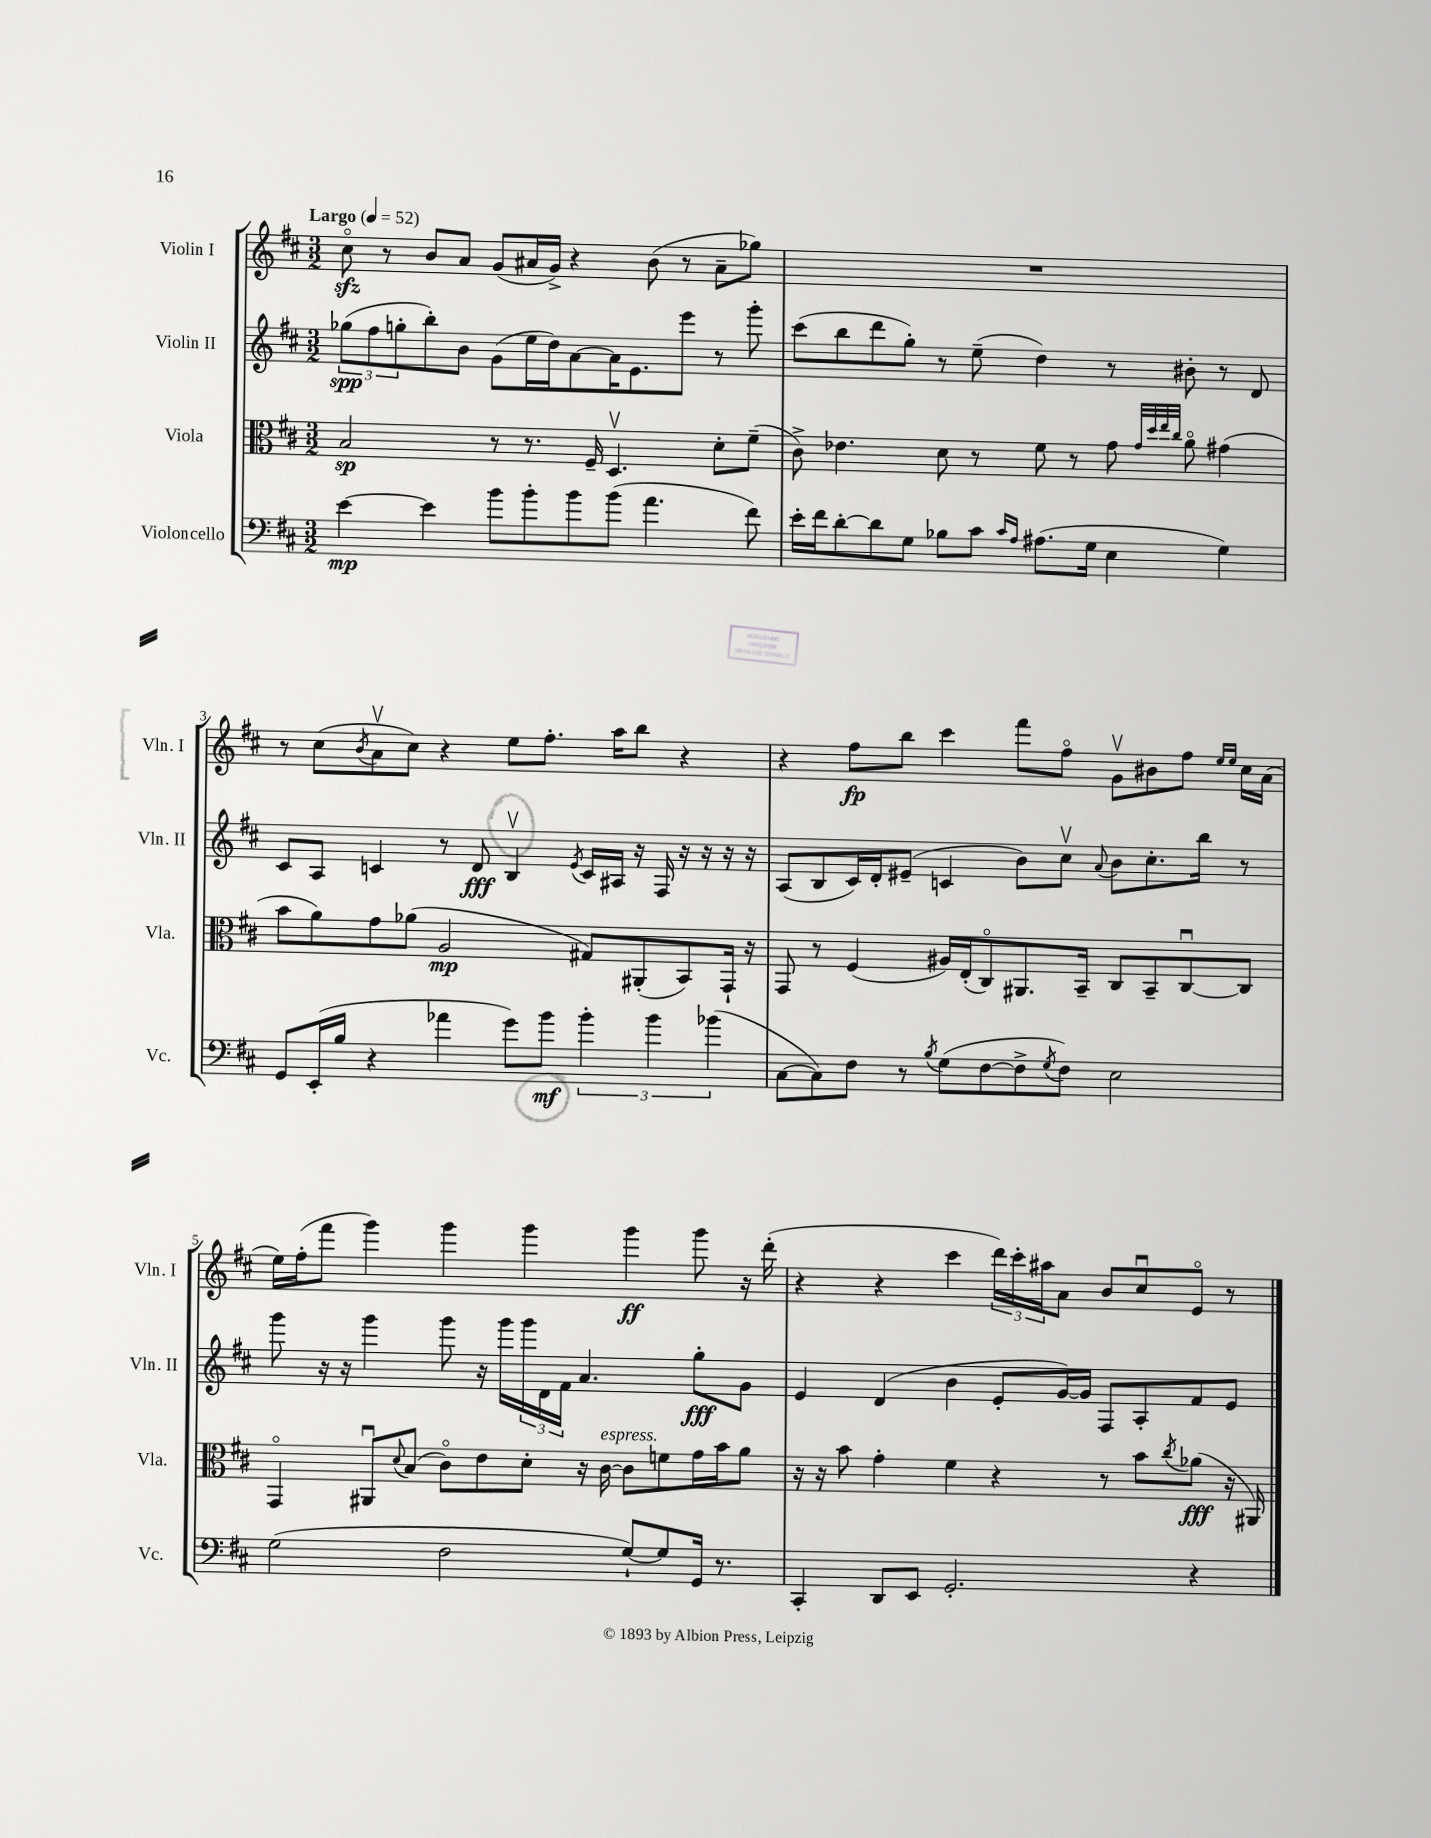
<<
\new StaffGroup <<
\new Staff = "s0" \with { instrumentName = "Violin I" shortInstrumentName = "Vln. I" } {
    \clef treble \key d \major \numericTimeSignature \time 3/2 \tempo "Largo" 4 = 52
    cis''8\flageolet\sfz r8 b'8 a'8 g'8( ais'16 g'16->) r4 b'8( r8 ais'8-- ges''8) |
    R1. |
    r8 cis''8( \acciaccatura { b'8 } a'8\upbow cis''8) r4 e''8 fis''8.-. a''16 b''8 r4 |
    r4 fis''8\fp b''8 cis'''4 fis'''8 fis''8\flageolet g'8\upbow bis'8 fis''8 \grace { e''16 e''16 } cis''16 a'16( |
    e''16) fis''16-.( fis'''8 g'''4) g'''4 g'''4 g'''4\ff g'''8 r16 d'''16-.( |
    r4 r4 cis'''4 \tuplet 3/2 { d'''16) cis'''16-. ais''16 } a'8 b'8 cis''8\downbow e'8\flageolet r8 \bar "|." |
}
\new Staff = "s1" \with { instrumentName = "Violin II" shortInstrumentName = "Vln. II" } {
    \clef treble \key d \major \numericTimeSignature \time 3/2
    \tuplet 3/2 { ges''8\spp( fis''8 g''8-. } b''8-.) b'8 g'8( e''16 d''16) a'8~ a'16 e'8. e'''8 r8 g'''8-. |
    cis'''8( b''8 d'''8 g''8-.) r8 e''8--( d''4) r8 bis'8-. r8 d'8 |
    cis'8 a8 c'4 r8 d'8\fff b4\upbow \acciaccatura { e'8 } c'16 ais16 r16 fis16 r16 r16 r16 r16 |
    a8( b8 cis'16) d'16-. eis'8--( c'4 b'8) cis''8\upbow \appoggiatura { a'8 } b'8 cis''8.-. b''16 r8 |
    g'''8 r16 r16 g'''4 g'''8 r16 g'''16 \tuplet 3/2 { g'''16 d'16 fis'16 } a'4. g''8-.\fff g'8 |
    e'4 d'4( b'4 e'8-. g'16~) g'16 fis8 a8-. fis'8 e'8 \bar "|." |
}
\new Staff = "s2" \with { instrumentName = "Viola" shortInstrumentName = "Vla." } {
    \clef alto \key d \major \numericTimeSignature \time 3/2
    b2\sp r8 r8. fis16-- d4.\upbow d'8-. fis'8--( |
    cis'8->) ees'4. d'8 r8 fis'8 r8 g'8 \grace { g'32 d''32 e''32 cis''32 } a'8\flageolet gis'4( |
    b'8 a'8) g'8 aes'8( a2\mp gis8) ais,8-.( b,8) g,16-! r16 |
    g,8 r8 fis4( ais16) e16-.( cis8\flageolet) ais,8. b,16-- cis8 b,8-- cis8~\downbow cis8 |
    g,4\flageolet ais,8\downbow \appoggiatura { d'8 } b8( cis'8\flageolet) e'8 d'8-. r16 cis'16~^\markup { \italic "espress." } cis'8 f'8 g'16 b'16 a'8 |
    r16 r16 b'8 g'4-. fis'4 r4 r8 b'8 \acciaccatura { cis''8 } aes'8\fff( r16 ais,16) \bar "|." |
}
\new Staff = "s3" \with { instrumentName = "Violoncello" shortInstrumentName = "Vc." } {
    \clef bass \key d \major \numericTimeSignature \time 3/2
    e'4~\mp e'4 b'8 b'8-. b'8 b'8( a'4. fis'8) |
    e'16-. fis'16 d'8~-. d'8 g8 bes8 cis'8 \grace { cis'16 a16 } ais8.( g16 e4 g4) |
    g,8 e,16-.( b16 r4 aes'4 g'8) b'8\mf \tuplet 3/2 { b'4-. b'4 bes'4( } |
    cis8~ cis8) fis8 r8 \acciaccatura { b8 } g8( fis8~ fis8-> \acciaccatura { g8 } fis8) e2 |
    g2( fis2 g8~-!) g8 g,16 r8. |
    cis,4-. d,8 e,8 g,2.-. r4 \bar "|." |
}
>>
>>
